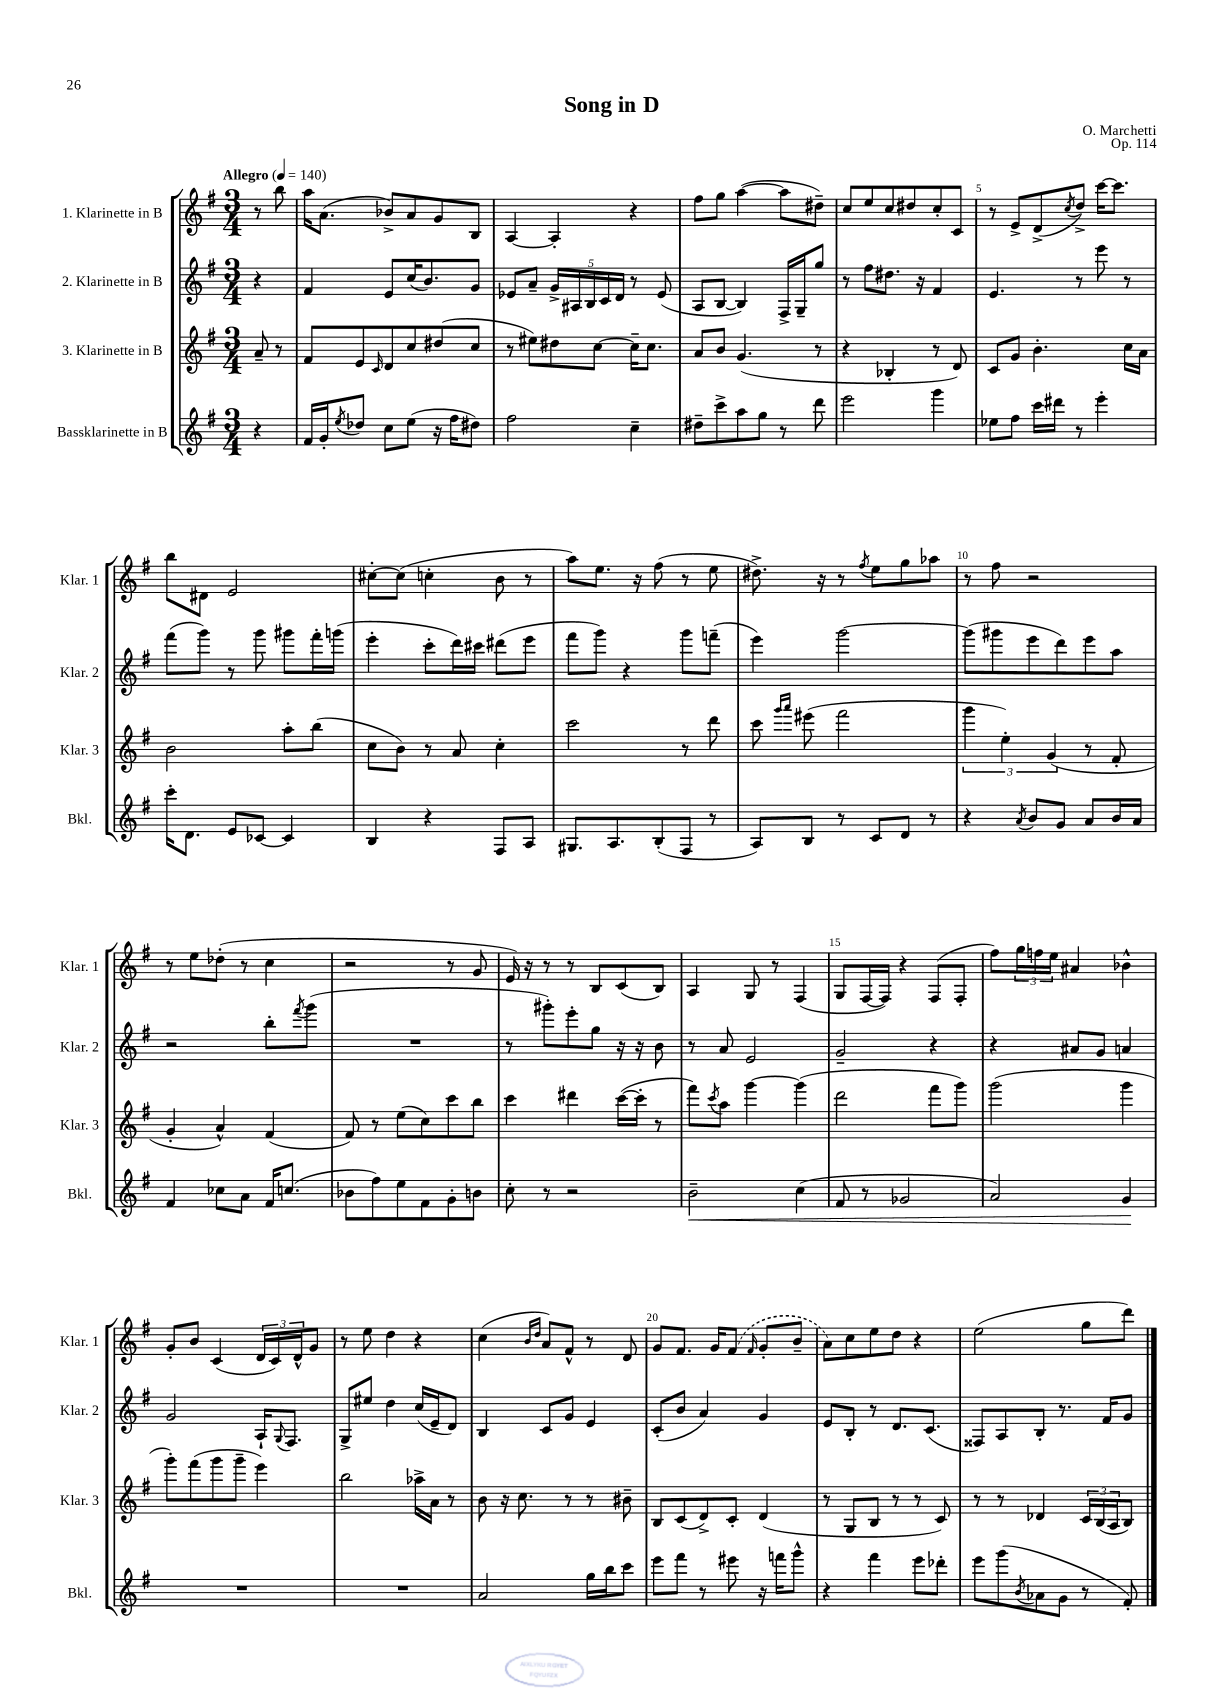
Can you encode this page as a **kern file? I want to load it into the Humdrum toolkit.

**kern	**kern	**kern	**kern
*staff4	*staff3	*staff2	*staff1
*clefG2	*clefG2	*clefG2	*clefG2
*k[f#]	*k[f#]	*k[f#]	*k[f#]
*M3/4	*M3/4	*M3/4	*M3/4
*MM140	*MM140	*MM140	*MM140
4r	8a~	4r	8r
.	8r	.	8bb
=	=	=	=
16f#	8f#	4f#	16aa
16g'	.	.	(8.a
8qee	.	.	.
8dd-	8e	.	.
.	16qqc	.	.
8cc	8d	8e	8b-^)
(8ee	8cc	(16cc	8a
.	.	8.b)	.
16r	(8dd#	.	8g
16ff#	.	.	.
8dd#)	8cc	8g	8B
=	=	=	=
2ff#	8r	8e-	[4A
.	8ee#)	8a~	.
.	8dd#	20g^	4A']
.	.	20A#	.
.	.	20B	.
.	[8cc	.	.
.	.	20c	.
.	.	20d	.
4cc~	16cc~]	8r	4r
.	8.cc	.	.
.	.	(8e-	.
=	=	=	=
8dd#~	8a	8A	8ff#
8ccc^	8b	[8B	8gg
8aa	(4.g	4B])	([4aa
8gg	.	.	.
8r	.	16F#^	8aa]
.	.	16G~	.
8ddd	8r	8gg	8dd#~)
=	=	=	=
2eee	4r	8r	8cc
.	.	8ff#	8ee
.	4B-'	8.dd#	8cc
.	.	.	8dd#
.	.	16r	.
4ggg	8r	4f#	8cc'
.	8d)	.	8c
=	=	=	=
8ee-	8c	4.e	8r
8ff#	8g	.	8e^
16ccc	4.b'	.	(8d^
16ddd#	.	.	.
.	.	.	8qcc
8r	.	8r	8dd^)
4eee'	.	8eee	[16ccc
.	.	.	8.ccc]
.	16cc	8r	.
.	16a	.	.
=	=	=	=
16ccc'	2b	(8fff#	8bb
8.d	.	.	.
.	.	8ggg)	8d#
8e	.	8r	2e
[8c-	.	8ggg	.
4c-]	8aa'	8ggg#	.
.	(8bb	16fff#'	.
.	.	(16ggg	.
=	=	=	=
4B	8cc	4eee'	[8cc#'
.	8b)	.	(8cc#]
4r	8r	8ccc'	4cc'
.	8a	16ddd)	.
.	.	16ccc#	.
8F#	4cc'	(8ddd#	8b
8A	.	8eee	8r
=	=	=	=
8.G#	2ccc	8fff#	8aa)
.	.	8ggg)	8.ee
8.A	.	.	.
.	.	4r	.
.	.	.	16r
(8B'	.	.	(8ff#
8F#	8r	8ggg	8r
8r	8ddd	(8fff~	8ee
=	=	=	=
8A)	8ccc	4eee)	8.dd#^)
.	16qqggg	.	.
.	16qqaaa	.	.
8B	(8eee#	.	.
.	.	.	16r
8r	2fff#	[2ggg	8r
.	.	.	8qff#
8c	.	.	8ee
8d	.	.	8gg
8r	.	.	8aa-
=	=	=	=
4r	6ggg	(8ggg]	8r
.	.	8ggg#	8ff#
.	6ee')	.	.
8qa	.	.	.
8b	.	8eee	2r
.	(6g	.	.
8g	.	8ddd)	.
8a	8r	8eee	.
16b	8f#'	8aa	.
16a	.	.	.
=	=	=	=
4f#	4g'	2r	8r
.	.	.	8ee
8cc-	4a^^)	.	(8dd-'
8a	.	.	8r
16f#	(4f#	8bb'	4cc
(8.cc	.	.	.
.	.	8qfff#	.
.	.	(8ggg	.
=	=	=	=
8b-	8f#)	2.r	2r
8ff#)	8r	.	.
8ee	(8ee	.	.
8f#	8cc)	.	.
8g'	8ccc	.	8r
8b	8bb	.	8g
=	=	=	=
8cc'	4ccc	8r	16e)
.	.	.	16r
8r	.	8ggg#')	8r
2r	4ddd#	8eee'	8r
.	.	8gg	8B
.	([16ccc	16r	(8c
.	16ccc']	16r	.
.	8r	8b	8B)
=	=	=	=
2b~	8fff#)	8r	4A
.	8qccc	.	.
.	8aa	8a	.
.	[4ggg	2e	8G
.	.	.	8r
(4cc	(4ggg]	.	(4F#
=	=	=	=
8f#	2ddd	2g~	8G
8r	.	.	[16F#
.	.	.	16F#])
2g-	.	.	4r
.	8fff#	4r	(8F#
.	8ggg)	.	8F#'
=	=	=	=
2a)	(2ggg	4r	8ff#)
.	.	.	24gg
.	.	.	24ff
.	.	.	24ee
.	.	8a#	4a#
.	.	8g	.
4g	4ggg	4a	4b-^^
=	=	=	=
2.r	8ggg')	2g	8g'
.	(8fff#	.	8b
.	8ggg	.	(4c
.	8ggg~	.	.
.	4eee)	16A`	24d
.	.	.	24c)
.	.	8qqG	.
.	.	8.F#	.
.	.	.	24d^^
.	.	.	8g
=	=	=	=
2.r	2bb	8G^	8r
.	.	8ee#	8ee
.	.	4dd	4dd
.	16aa-^	(16cc	4r
.	16a	16e~	.
.	8r	8d)	.
=	=	=	=
2a	8b	4B	(4cc
.	16r	.	.
.	8.cc	.	.
.	.	.	16qqb
.	.	.	16qqdd
.	.	8c	8a)
.	8r	8g	8f#^^
16gg	8r	4e	8r
16bb	.	.	.
8ccc	8b#~	.	8d
=	=	=	=
8eee	8B	(8c'	8g
8fff#	(8c	8b	8.f#
8r	8d^)	4a)	.
.	.	.	16g
8eee#	8c'	.	(8f#
.	.	.	16qqf#
16r	(4d	4g	8g'
16fff	.	.	.
8ggg^^	.	.	8b~
=	=	=	=
4r	8r	8e	8a)
.	8G	8B'	8cc
4fff#	8B	8r	8ee
.	8r	8.d	8dd
8eee	8r	.	4r
.	.	(8.c	.
8ddd-'	8c)	.	.
=	=	=	=
8eee	8r	8F##)	(2ee
(8ggg	8r	8A	.
8qb	.	.	.
8a-	4d-	8B'	.
8g	.	8.r	.
8r	24c	.	8gg
.	(24B	.	.
.	.	16f#	.
.	24A	.	.
8f#')	8B)	8g	8ddd)
==	==	==	==
*-	*-	*-	*-
